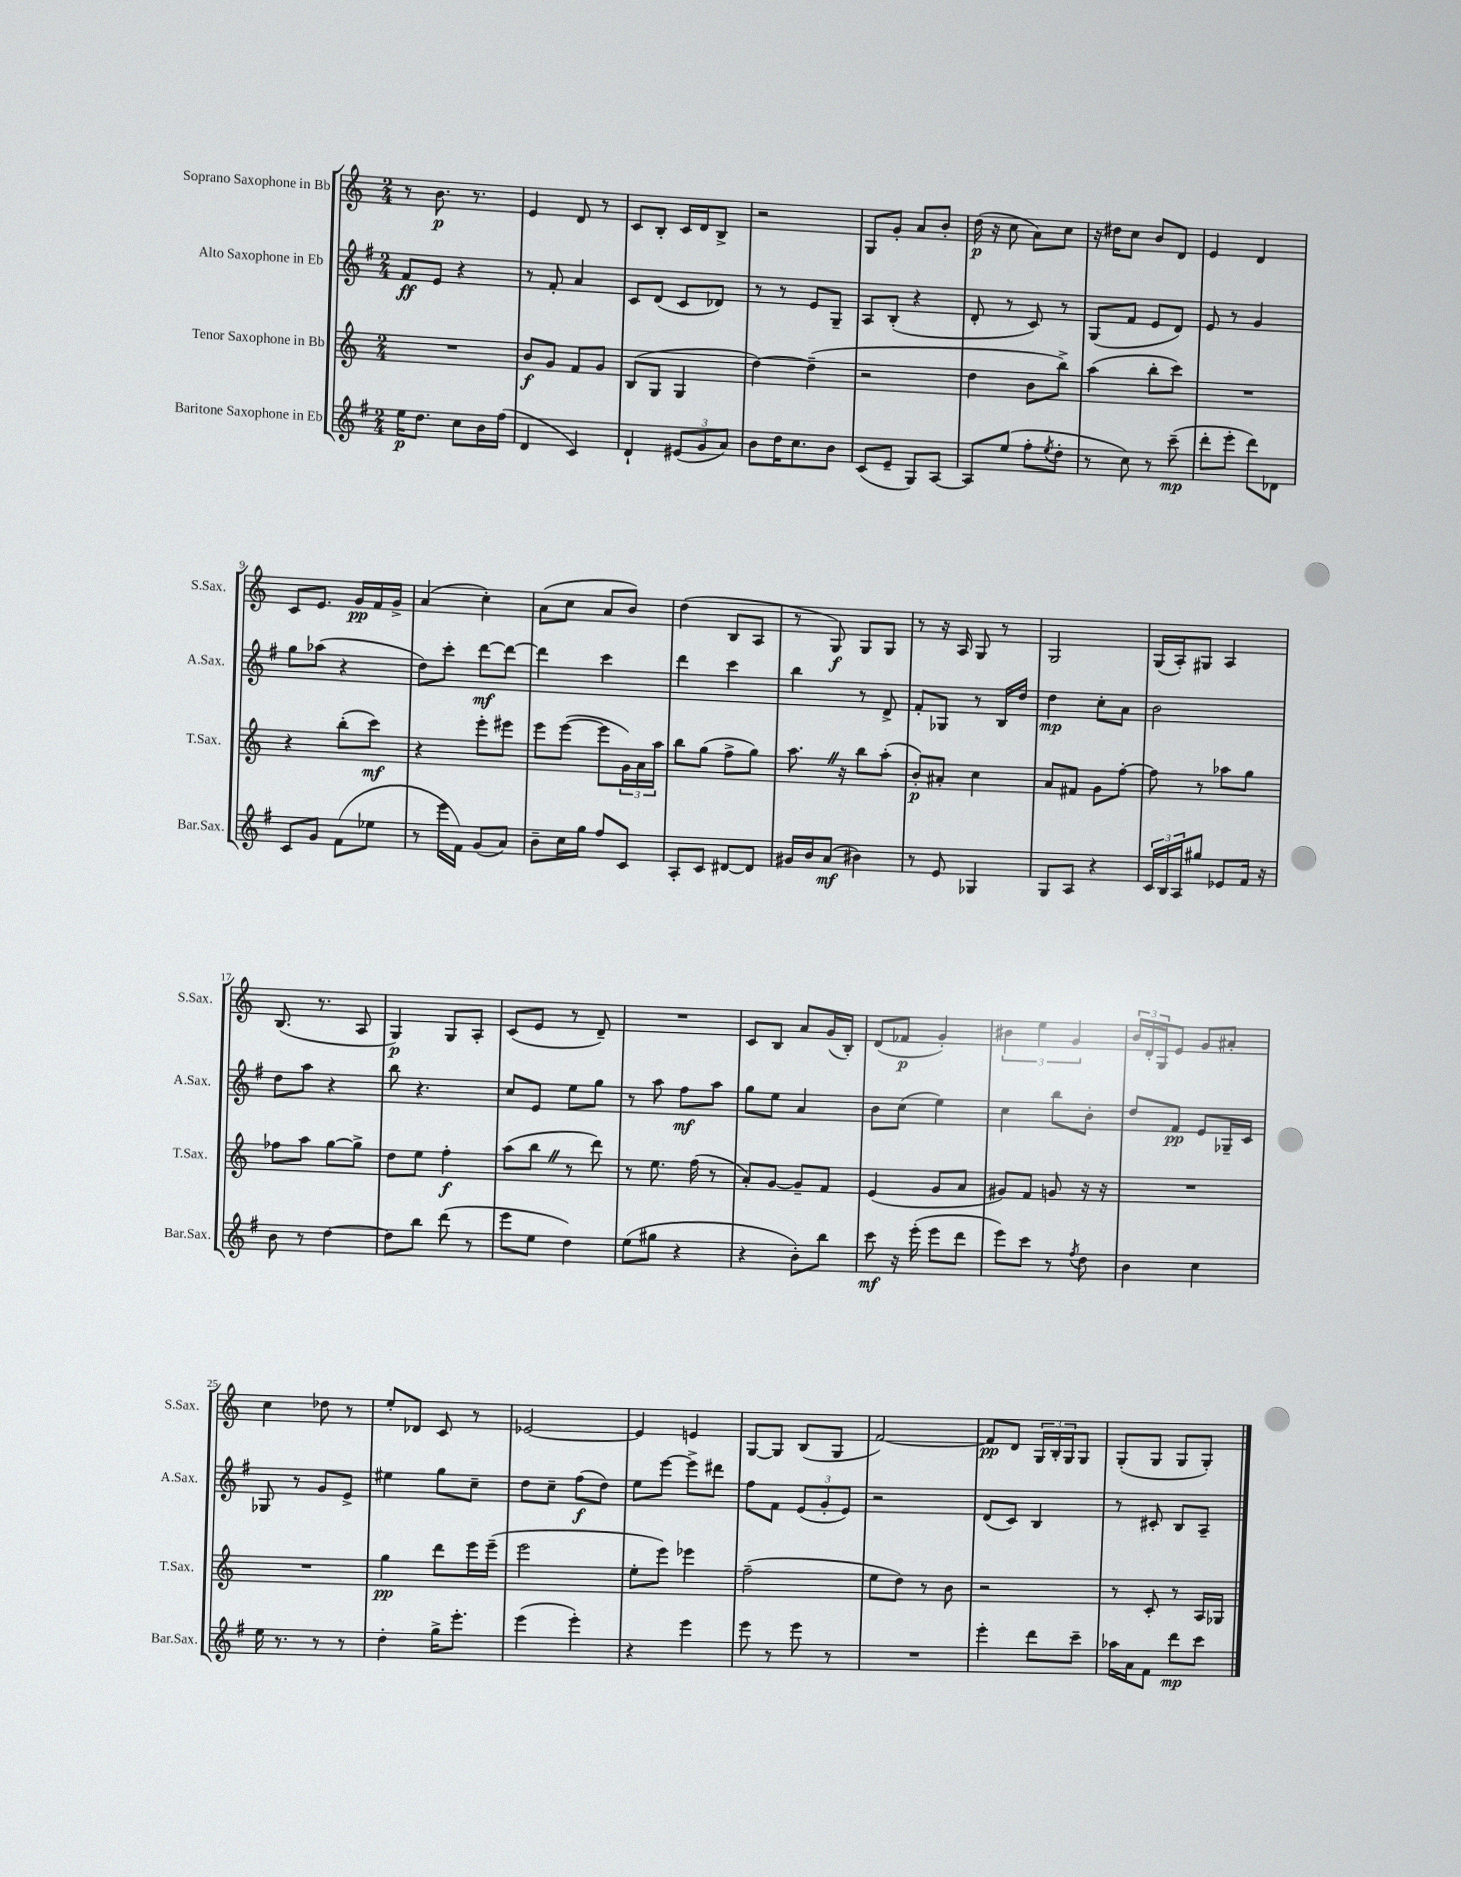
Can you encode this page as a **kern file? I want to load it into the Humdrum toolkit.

**kern	**kern	**kern	**kern
*staff4	*staff3	*staff2	*staff1
*clefG2	*clefG2	*clefG2	*clefG2
*k[f#]	*k[]	*k[f#]	*k[]
*M2/4	*M2/4	*M2/4	*M2/4
16ee	2r	8f#	8r
8.dd	.	.	.
.	.	8e	8.b
8cc	.	4r	.
.	.	.	8.r
16b	.	.	.
(16ff#	.	.	.
=	=	=	=
4d	8b	8r	4e
.	8g	8f#'	.
4c)	8f	4a	8d
.	8g	.	8r
=	=	=	=
4d`	(8B	8c	8c
.	8G	(8d	8B'
(12e#	4G	8c	16c
.	.	.	16d
12g	.	.	.
.	.	8d-)	8B^
12a)	.	.	.
=	=	=	=
8b	[4dd)	8r	2r
16dd	.	8r	.
8.cc	.	.	.
.	(4dd~]	8e	.
8b	.	8G~	.
=	=	=	=
(8c	2r	8A	8G
8e~	.	(8B'	8g'
8G)	.	4r	8a
[8A	.	.	8b'
=	=	=	=
8A]	4dd	8d'	(16dd
.	.	.	16r
(8ee	.	8r	8cc
8ff#'	8b	8c)	8a)
8qee	.	.	.
8dd'	8bb^)	8r	8cc
=	=	=	=
8r	(4aa	(8G	16r
.	.	.	16dd#
8cc)	.	8f#	8cc
8r	8bb'	8e	8b
(8ccc~	8ccc)	8d)	8d
=	=	=	=
8ddd'	2r	8e	4e
8eee'	.	8r	.
8ddd)	.	4g	4d
8d-	.	.	.
=	=	=	=
8c	4r	8gg	8c
8g	.	(8aa-	8.e
(8f#	(8bb'	4r	.
.	.	.	16g
8ee-	8ccc)	.	16f
.	.	.	16g^
=	=	=	=
8r	4r	8dd)	(4a
16eee	.	8ccc'	.
16f#)	.	.	.
(8g	8eee'	[8ddd	4cc')
8a)	8eee#	8ddd_	.
=	=	=	=
8b~	8eee	4ddd]	(8a
16cc	([8eee	.	8cc
16gg	.	.	.
8ff#	8eee]	4ccc	8a
8c	24g)	.	8b)
.	24a	.	.
.	24aa	.	.
=	=	=	=
8A'	8bb	4ddd	(4dd
8c	(8gg	.	.
[8d#	8ff^	4ccc	8B
8d#]	8gg)	.	8A
=	=	=	=
16g#	8.aa	4bb	8r
16b	.	.	.
(8a	.	.	8G)
.	16r	.	.
4b#)	8bb	8r	8G
.	(8aa'	8d^	8G
=	=	=	=
8r	8b')	8f#'	8r
8e	8a#'	8G-	16r
.	.	.	16A
4G-	4cc	8r	8G
.	.	16B	8r
.	.	16dd	.
=	=	=	=
8G	8a	4dd	2G
8A	8f#	.	.
4r	8g	8cc'	.
.	[8ff'	8a	.
=	=	=	=
24c	8ff]	2b	(16G
24B	.	.	.
.	.	.	16A')
24A	.	.	.
8gg#	8r	.	8G#
8e-	8aa-	.	4A
16f#	8gg	.	.
16r	.	.	.
=	=	=	=
8b	8ff-	8dd	(8.B
8r	8aa	8aa	.
.	.	.	8.r
[4dd	[8gg	4r	.
.	8gg^]	.	8A
=	=	=	=
8dd]	8dd	8bb	4G)
8bb	8ee	4.r	.
(8ddd	4ff'	.	8G
8r	.	.	8A'
=	=	=	=
8eee	(8aa	8cc	(8c
8ee	8bb	8e	8e
4dd)	8r	8ee	8r
.	8ddd)	8gg	8d~)
=	=	=	=
(8ee	8r	8r	2r
8gg#	8.ee	8aa	.
4r	.	8ff#	.
.	(16ff	.	.
.	8r	8aa	.
=	=	=	=
4r	8a')	8gg	8c
.	[8g	8ee	8B
8b')	8g~]	4a	8a
8bb	8f	.	(16g
.	.	.	16B')
=	=	=	=
8ccc	(4e	8b	(8d
16r	.	(8cc	8f-
(16eee'	.	.	.
8eee	8g	4ee)	4g')
8ddd	8a	.	.
=	=	=	=
8eee)	8g#)	4cc	6b#
8ccc	8f	.	.
.	.	.	6ee
8r	8g	8bb	.
.	.	.	6g
8qff#	.	.	.
8dd	16r	8b'	.
.	16r	.	.
=	=	=	=
4b	2r	8dd	24b
.	.	.	24d'
.	.	.	24G
.	.	8f#	8e
4cc	.	8e	8g
.	.	16G-~	8a#'
.	.	16c	.
=	=	=	=
16ee	2r	8G-	4cc
8.r	.	.	.
.	.	8r	.
8r	.	8g	8dd-
8r	.	8e^	8r
=	=	=	=
4dd'	4gg	4ee#	8ee'
.	.	.	8d-
16gg^	8ddd	8gg	8c
8.eee'	.	.	.
.	16eee	8cc~	8r
.	(16eee~	.	.
=	=	=	=
(4eee	2eee	8dd	[2e-
.	.	8cc~	.
4eee')	.	(8ff#	.
.	.	8dd)	.
=	=	=	=
4r	8ee'	8ee	4e-]
.	8eee)	[8eee	.
4eee	4eee-	8eee^]	4e
.	.	8ddd#	.
=	=	=	=
8eee	(2ff~	8ff#	[8G
8r	.	8f#	8G]
8eee	.	(12e	(8B
.	.	12g'	.
8r	.	.	8G
.	.	12e)	.
=	=	=	=
2r	8ee	2r	[2f)
.	8dd)	.	.
.	8r	.	.
.	8b	.	.
=	=	=	=
4eee'	2r	(8d	8f]
.	.	8c)	8d
8ddd	.	4B	24G
.	.	.	24B'
.	.	.	24G
8ccc~	.	.	8G
=	=	=	=
16aa-	8r	8r	(8G'
16a	.	.	.
8f#	8c'	8c#'	8G
8ddd	8r	8B	8G
8ccc	16A	8A~	8G')
.	16G-	.	.
==	==	==	==
*-	*-	*-	*-
